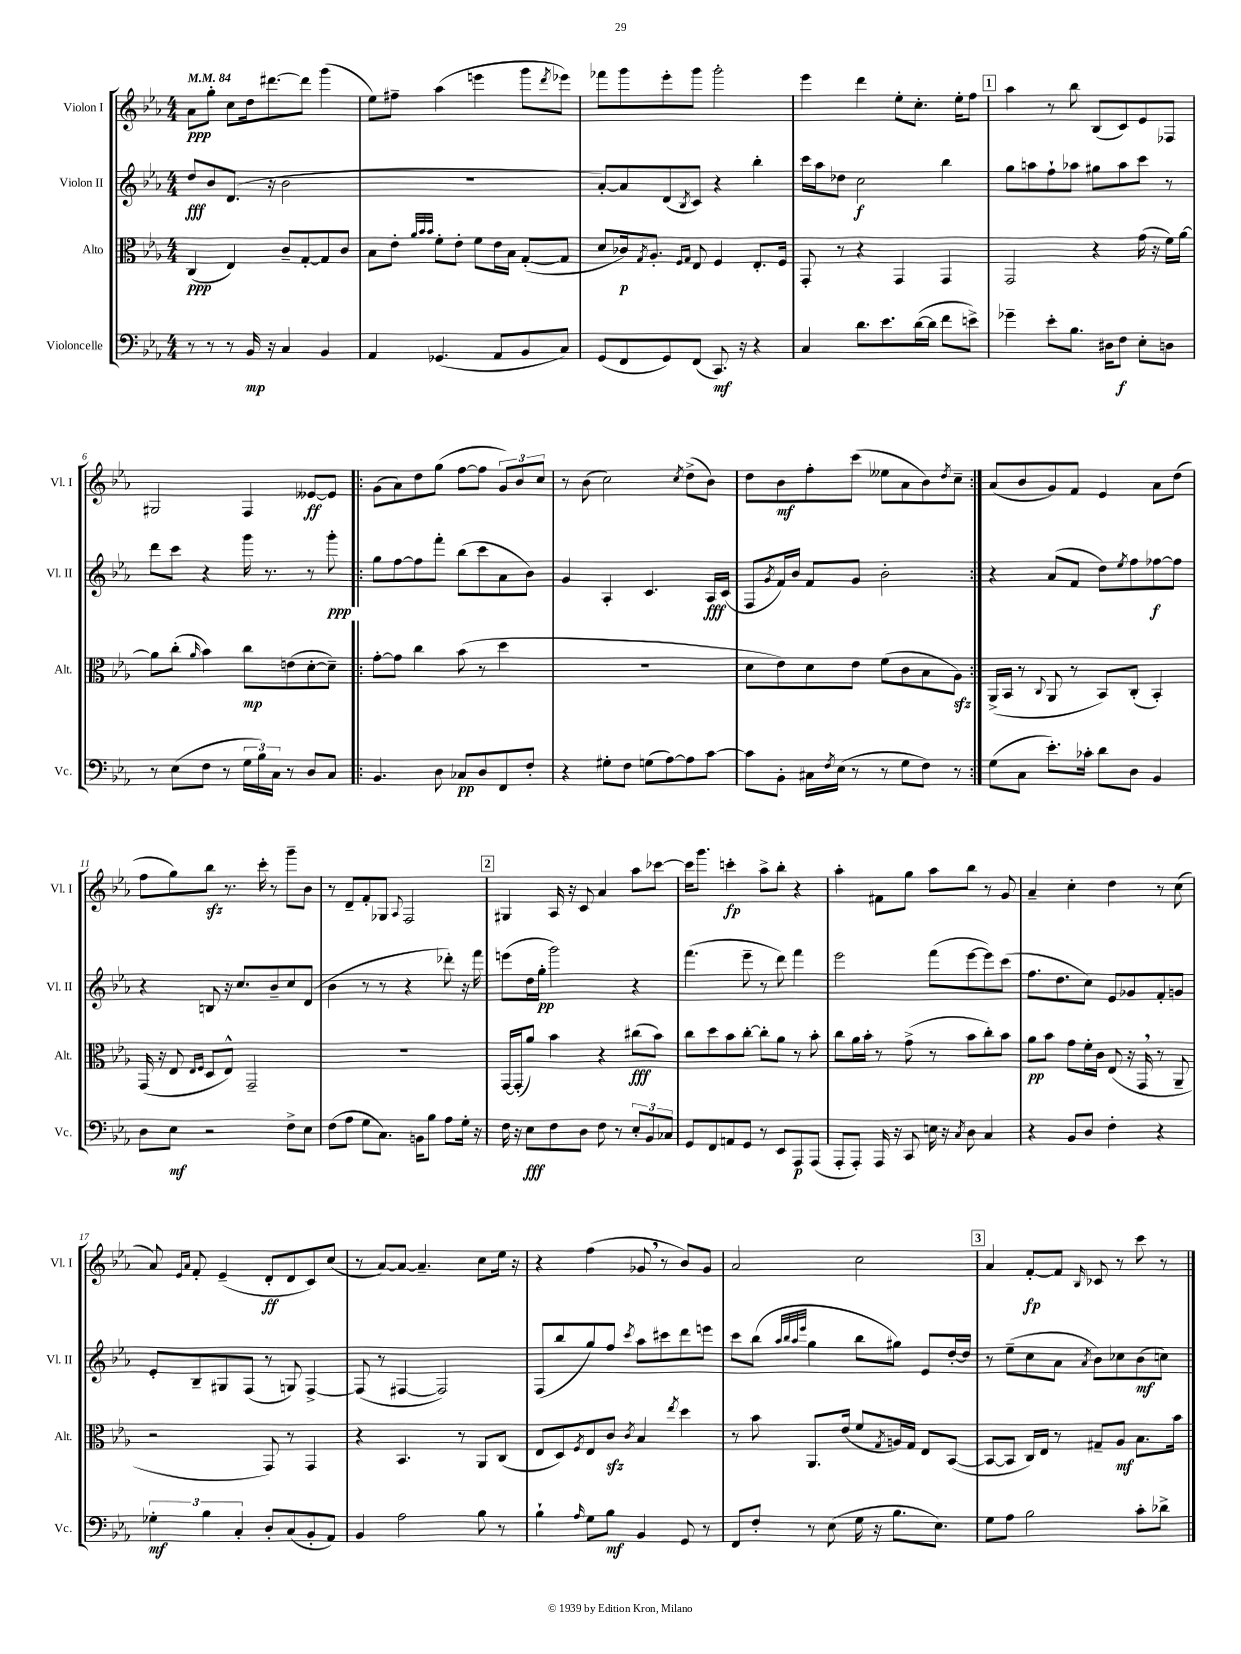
<<
\new StaffGroup <<
\new Staff = "s0" \with { instrumentName = "Violon I" shortInstrumentName = "Vl. I" } {
    \clef treble \key ees \major \numericTimeSignature \time 4/4 \tempo 4 = 84
    aes'8\ppp g''8-. c''8 d''16 dis'''8.~ dis'''8 g'''4( |
    ees''8) fis''8-- aes''4( e'''4 g'''8 \acciaccatura { d'''8 } ees'''8) |
    fes'''8 g'''8 ees'''8-. g'''8 g'''2-. |
    ees'''4 d'''4 ees''8-. c''8.-. ees''16-. f''8 |
    \mark \markup { \box "1" } aes''4 r8 bes''8 bes8( c'8) ees'8 fes8 |
    gis2 f4 eeses'8~\ff eeses'8 |
    \repeat volta 2 { g'8( aes'8) d''8 g''8( f''8~ f''8 \tuplet 3/2 { g'8) bes'8 c''8 } |
    r8 bes'8( c''2) \acciaccatura { c''8 } d''8->( bes'8) |
    d''8 bes'8\mf f''8-. c'''8( eeses''8 aes'8 bes'8) \acciaccatura { d''8 } c''8-- | }
    aes'8( bes'8 g'8) f'8 ees'4 aes'8 d''8( |
    f''8 g''8) bes''8\sfz r8. c'''16-. r8 g'''8-- bes'8 |
    r8 d'8-- f'8-. ges8 \appoggiatura { aes8 } f2 |
    \mark \markup { \box "2" } gis4 aes16 r16 c'8 aes'4 aes''8 ces'''8~ |
    ces'''16 g'''8. c'''4-.\fp aes''8-> bes''8-. r4 |
    aes''4-. fis'8 g''8 aes''8 bes''8 r8 g'8 |
    aes'4-- c''4-. d''4 r8 c''8( |
    aes'8) \grace { ees'16 aes'16 } f'8-. ees'4--( d'8-.\ff d'8 c'8) c''8( |
    r8 aes'8~) aes'8~ aes'4.-- c''8 ees''16 r16 |
    r4 f''4( ges'8 \breathe r8 bes'8) ges'8 |
    aes'2 c''2 |
    \mark \markup { \box "3" } aes'4 f'8~-.\fp f'8 \grace { bes16 } ces'8 r8 c'''8 r8 \bar "|." |
}
\new Staff = "s1" \with { instrumentName = "Violon II" shortInstrumentName = "Vl. II" } {
    \clef treble \key ees \major \numericTimeSignature \time 4/4
    d''8\fff bes'8 d'8.( r16 bes'2 |
    R1 |
    aes'8~-.) aes'8 d'8( \acciaccatura { bes8 } c'8) r4 bes''4-. |
    c'''16 aes''16 des''8 c''2\f bes''4 |
    \mark \markup { \box "1" } g''8 a''8 f''8-! aes''8 gis''8 aes''8 c'''8 r8 |
    d'''8 c'''8 r4 g'''16 r8. r8 g'''8-.\ppp |
    \repeat volta 2 { g''8 f''8~ f''8 f'''8-. bes''8( c'''8 aes'8 bes'8) |
    g'4 aes4-. c'4. aes16\fff c'16( |
    f8 \acciaccatura { g'8 } f'16) bes'16 f'8 g'8 bes'2-. | }
    r4 aes'8( f'8 d''8) \acciaccatura { ees''8 } f''8 fes''8~\f fes''8 |
    r4 b8 r16 c''8. bes'8-- c''8 d'8( |
    bes'4 r8 r8 r4 des'''8-.) r16 f'''16 |
    \mark \markup { \box "2" } e'''8( d''16 g''16-.\pp g'''2) r4 |
    f'''4.( ees'''8-- r8 d'''8) f'''4 |
    ees'''2 f'''8( ees'''8~ ees'''8) c'''8( |
    f''8. d''8. c''8) ees'8 ges'8 f'8-. g'8 |
    ees'8-. bes8-- gis8 f8( r8 g8) f4~-> |
    f8( r8 fis4~ fis2) |
    f8( bes''8 g''8) f''8 \acciaccatura { c'''8 } aes''8 cis'''8 d'''8 e'''8 |
    c'''8 bes''8( \grace { aes''32 bes''32 aes''32 ees'''32 } g''4 bes''8 gis''8) ees'8 d''16~-. d''16 |
    \mark \markup { \box "3" } r8 ees''8--( c''8 aes'8 \acciaccatura { aes'8 } bes'8) ces''8 bes'8\mf( c''8) \bar "|." |
}
\new Staff = "s2" \with { instrumentName = "Alto" shortInstrumentName = "Alt." } {
    \clef alto \key ees \major \numericTimeSignature \time 4/4
    c4\ppp( ees4) c'8-- g8~-. g8 c'8 |
    bes8 ees'8-. \grace { aes'32 bes'32 bes'32 } f'8-. ees'8-. f'8 ees'16 bes16 g8~-.( g8 |
    d'8 ces'16\p) \acciaccatura { g8 } aes8.-. \grace { f16 g16 } ees8 f4 ees8.-. f16 |
    g,8-. r8 r4 g,4 g,4 |
    \mark \markup { \box "1" } g,2 r4 g'16( r16 f'16) aes'16~ |
    aes'8 c''8-.( \grace { aes'16 } bes'4) c''8\mp e'8( d'8~-. d'8--) |
    \repeat volta 2 { g'8~-. g'8 c''4 bes'8( r8 d''4 |
    R1 |
    d'8 ees'8) d'8 ees'8 f'8( c'8 bes8 aes8\sfz) | }
    aes,16->( bes,16 r8 \appoggiatura { c8 } aes,8 r8 bes,8) c8-.( bes,4-.) |
    g,16( r16 ees8 \grace { ees16 f16 } d8 ees8-^) g,2-- |
    R1 |
    \mark \markup { \box "2" } g,16~ g,16-.( aes'8) bes'4 r4 cis''8\fff( bes'8) |
    c''8 d''8 bes'8 c''8~-. c''8-. aes'8 r8 bes'8-. |
    c''8 aes'16 bes'16-. r8 g'8->( r8 bes'8 c''8-.) bes'8 |
    aes'8\pp bes'8 g'8 f'16-. c'16 ees8( r16 g,16 \breathe r8 aes,8-- |
    r2 g,8) r8 g,4 |
    r4 bes,4. r8 aes,8 c8( |
    ees8 d8) \acciaccatura { f8 } ees8 c'8\sfz \acciaccatura { c'8 } bes4 \acciaccatura { ees''8 } d''4 |
    r8 bes'8 aes,8. ees'16( f'8 \acciaccatura { g8 } a16) g16 ees8 bes,8~( |
    \mark \markup { \box "3" } bes,8~ bes,8 c16) ees16 r8 gis8-- aes8\mf bes8. bes'16 \bar "|." |
}
\new Staff = "s3" \with { instrumentName = "Violoncelle" shortInstrumentName = "Vc." } {
    \clef bass \key ees \major \numericTimeSignature \time 4/4
    r8 r8 r8 bes,16\mp r16 c4 bes,4 |
    aes,4 ges,4.( aes,8 bes,8 c8) |
    g,8( f,8 g,8) f,8( c,8.\mf) r16 r4 |
    c4 d'8. ees'8. d'16~( d'16 f'8 e'8->) |
    \mark \markup { \box "1" } ges'4-- ees'8-. bes8. dis16 f8\f ees8-. d8 |
    r8 ees8( f8 r8 \tuplet 3/2 { g16 bes16) c16 } r8 d8 c8 |
    \repeat volta 2 { bes,4. d8 ces8\pp d8 f,8 f8-. |
    r4 gis8-. f8 g8( aes8~) aes8 c'8~ |
    c'8 bes,8-. cis16 \acciaccatura { f8 } ees16( r8 r8 g8 f8) r8 | }
    g8( c8 ees'8.-.) ces'16-. d'8 d8 bes,4 |
    d8 ees8\mf r2 f8-> ees8 |
    f8( aes8 g8 c8.) b,16 bes8 aes8 g16-. r16 |
    \mark \markup { \box "2" } f16 r16 ees8\fff f8 d8 f8 r8 \tuplet 3/2 { ees8-. bes,8 ces8 } |
    g,8 f,8 a,8 g,8 r8 ees,8 aes,,8\p aes,,8( |
    aes,,8-. aes,,8-.) aes,,16 r16 c,8 e16 r16 \acciaccatura { c8 } d8 c4 |
    r4 bes,8 d8 f4-. r4 |
    \tuplet 3/2 { ges4-.\mf bes4 c4-. } d8-. c8( bes,8-. aes,8) |
    bes,4 aes2 bes8 r8 |
    bes4-! \grace { aes16 } g8 bes8\mf bes,4 g,8 r8 |
    f,8 f8-. r8 ees8( g16 r16 bes8. ees8.) |
    \mark \markup { \box "3" } g8 aes8 bes2 c'8-. des'8-> \bar "|." |
}
>>
>>
